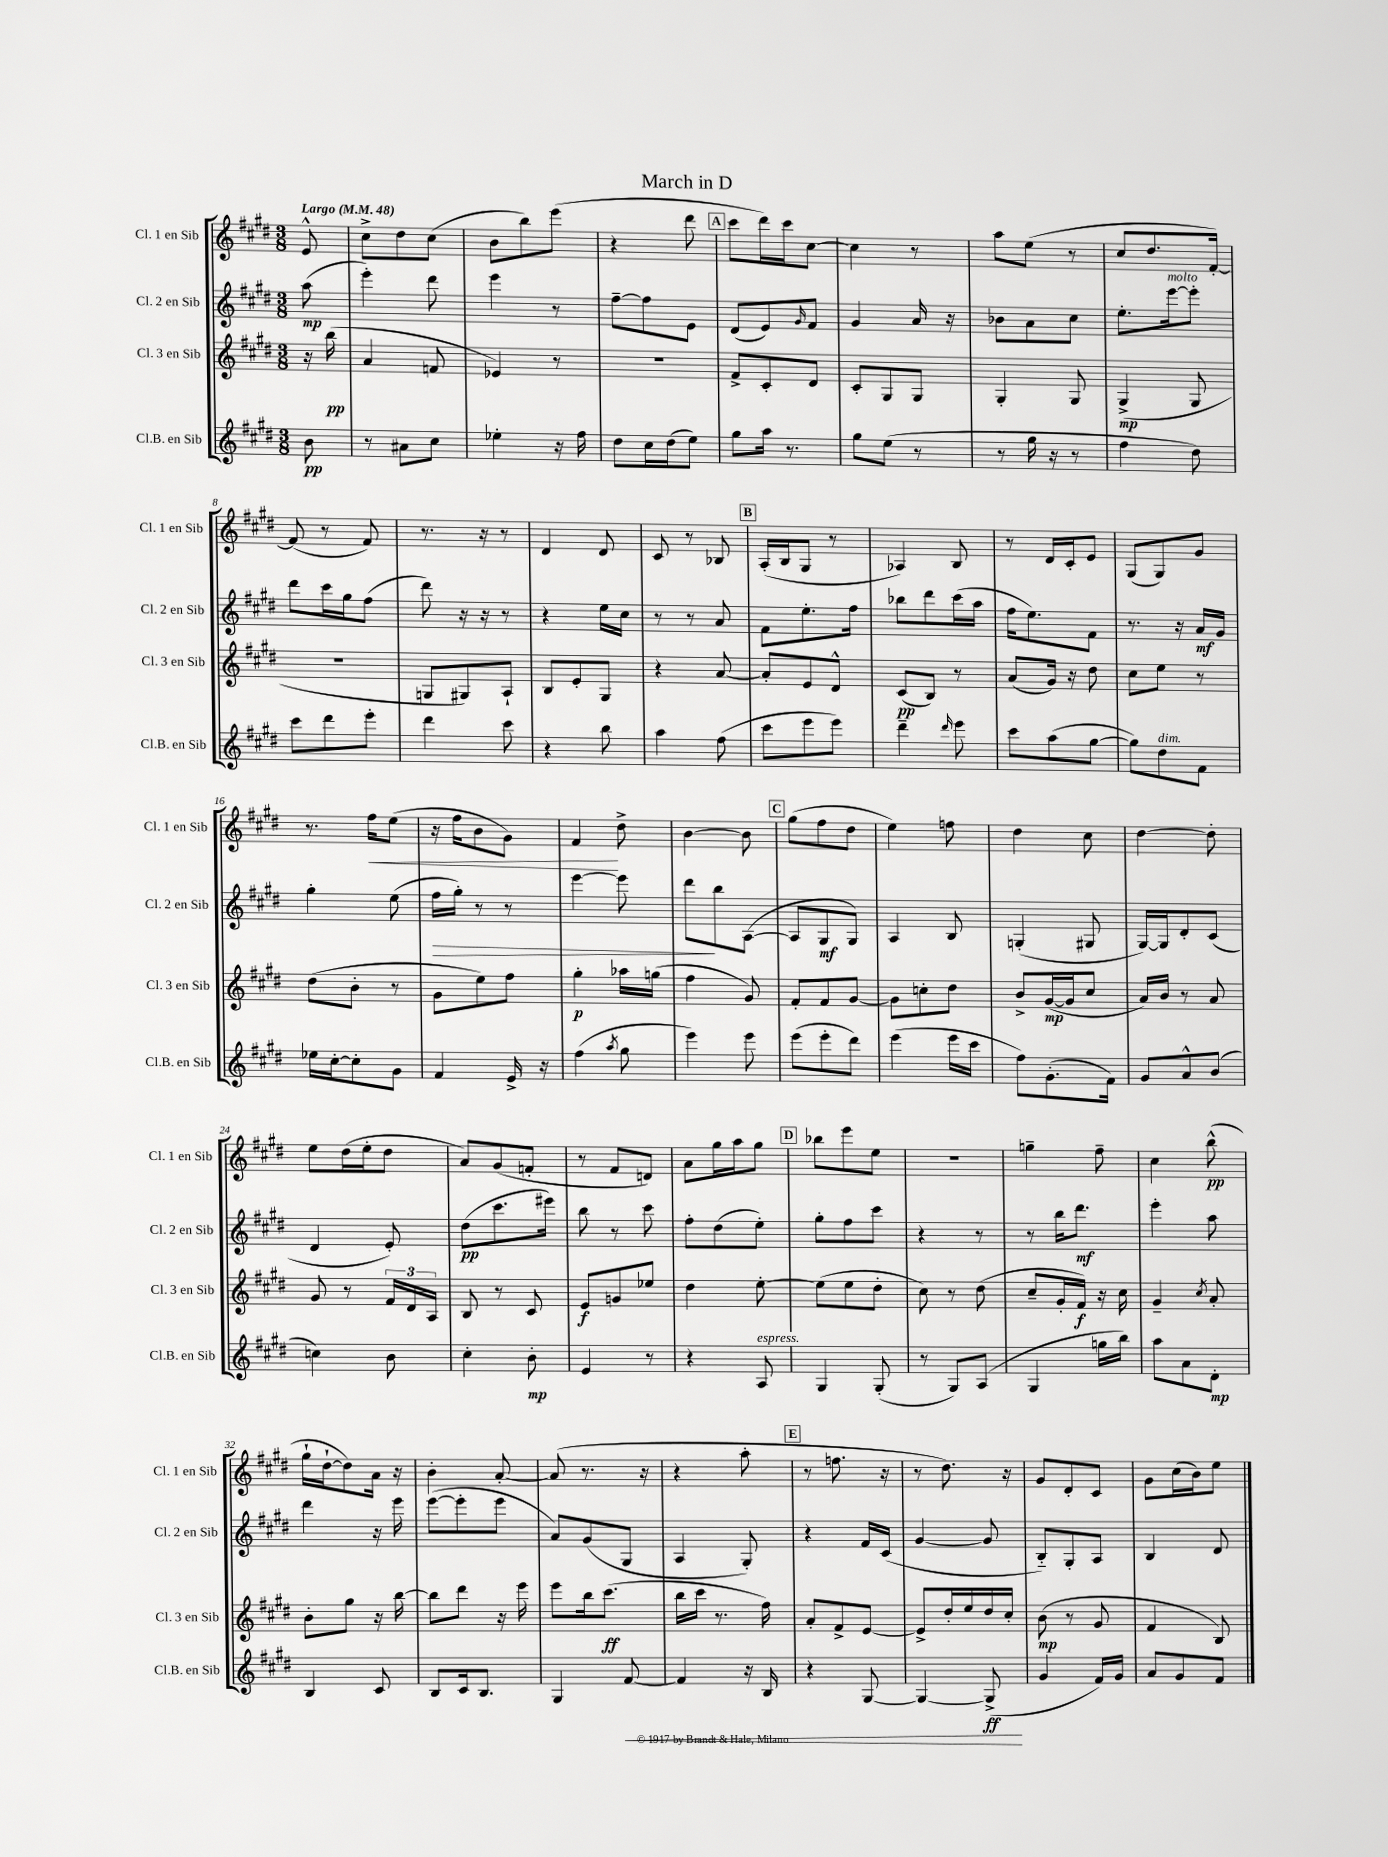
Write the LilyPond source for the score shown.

\header { title = "March in D" }
<<
\new StaffGroup <<
\new Staff = "s0" \with { instrumentName = "Cl. 1 en Sib" shortInstrumentName = "Cl. 1 en Sib" } {
    \clef treble \key e \major \numericTimeSignature \time 3/8 \partial 8 \tempo "Largo" 4 = 48
    e'8-^ |
    cis''8-> dis''8 cis''8( |
    b'8 b''8) e'''8( |
    r4 dis'''8 |
    \mark \markup { \box "A" } cis'''8 dis'''16) cis'''16 cis''8~ |
    cis''4 r8 |
    a''8 e''8( r8 |
    cis''8 dis''8. fis'16~-.) |
    fis'8( r8 fis'8) |
    r8. r16 r8 |
    dis'4 dis'8 |
    cis'8 r8 bes8 |
    \mark \markup { \box "B" } a16-.( b16 gis8 r8 |
    aes4) b8 |
    r8 dis'16 cis'16-. e'8 |
    gis8( gis8) gis'8 |
    r8. fis''16\< e''8( |
    r16 fis''16 b'8 gis'8) |
    fis'4\! dis''8-> |
    b'4~ b'8 |
    \mark \markup { \box "C" } gis''8( fis''8 dis''8 |
    e''4) f''8 |
    dis''4 cis''8 |
    dis''4~ dis''8-. |
    e''8 dis''16( e''16-. dis''8 |
    a'8) gis'8( f'8-. |
    r8 fis'8 d'8) |
    a'8 gis''16 a''16 gis''8 |
    \mark \markup { \box "D" } bes''8 e'''8 e''8 |
    R4. |
    g''4-- fis''8-- |
    cis''4 b''8-^\pp( |
    gis''16-! dis''16~-! dis''8) a'16 r16 |
    b'4-. a'8~-. |
    a'8( r8. r16 |
    r4 a''8-. |
    \mark \markup { \box "E" } r8 f''8. r16 |
    r8 dis''8.) r16 |
    gis'8 dis'8-. cis'8 |
    gis'8 cis''16( b'16) e''8 \bar "|." |
}
\new Staff = "s1" \with { instrumentName = "Cl. 2 en Sib" shortInstrumentName = "Cl. 2 en Sib" } {
    \clef treble \key e \major \numericTimeSignature \time 3/8 \partial 8
    a''8\mp( |
    e'''4-.) dis'''8 |
    e'''4 r8 |
    fis''8~-- fis''8 e'8 |
    \mark \markup { \box "A" } dis'8( e'8) \grace { gis'16 } fis'8 |
    gis'4 a'16 r16 |
    bes'8 a'8 cis''8 |
    e''8.-. e'''16~^\markup { \italic "molto" } e'''8-. |
    dis'''8 cis'''16 gis''16 fis''8( |
    dis'''8) r16 r16 r8 |
    r4 e''16 cis''16 |
    r8 r8 a'8 |
    \mark \markup { \box "B" } fis'8 e''8.-. fis''16 |
    bes''8 dis'''8 cis'''16( a''16 |
    fis''16 e''8.) fis'8 |
    r8. r16 a'16\mf gis'16 |
    gis''4-. e''8( |
    fis''16\> gis''16-.) r8 r8 |
    e'''4~ e'''8 |
    dis'''8\! b''8 a8~( |
    \mark \markup { \box "C" } a8 gis8\mf gis8) |
    a4 b8 |
    g4-.( gis8 |
    gis16~) gis16 dis'8-. cis'8( |
    dis'4 e'8-.) |
    dis''8\pp( cis'''8. eis'''16) |
    b''8 r8 cis'''8 |
    fis''8-. dis''8( e''8-.) |
    \mark \markup { \box "D" } gis''8-. fis''8 cis'''8 |
    r4 r8 |
    r8 b''16 dis'''8.\mf |
    e'''4-. a''8 |
    dis'''4 r16 e'''16 |
    e'''8~( e'''8-. e'''8 |
    a'8) gis'8( gis8 |
    a4 gis8-.) |
    \mark \markup { \box "E" } r4 fis'16 cis'16( |
    gis'4~ gis'8 |
    b8-_) gis8-. a8 |
    b4 dis'8 \bar "|." |
}
\new Staff = "s2" \with { instrumentName = "Cl. 3 en Sib" shortInstrumentName = "Cl. 3 en Sib" } {
    \clef treble \key e \major \numericTimeSignature \time 3/8 \partial 8
    r16 b''16\pp( |
    a'4 f'8 |
    ees'4) r8 |
    R4. |
    \mark \markup { \box "A" } fis'8-> cis'8-. dis'8 |
    cis'8-. gis8 gis8 |
    gis4-. gis8 |
    gis4->\mp( gis8 |
    r4. |
    g8 gis8) a8-! |
    b8 e'8-. gis8 |
    r4 a'8~ |
    \mark \markup { \box "B" } a'8-. e'8 dis'8-^ |
    cis'8\pp( b8) r8 |
    a'8( gis'16) r16 dis''8 |
    cis''8 e''8 r8 |
    dis''8( b'8-. r8 |
    gis'8 e''8) fis''8 |
    gis''4-.\p aes''16 g''16( |
    fis''4 gis'8) |
    \mark \markup { \box "C" } fis'8-. fis'8 gis'8~ |
    gis'8 c''8-. dis''8 |
    b'8-> gis'16~\mp( gis'16 cis''8 |
    a'16) b'16 r8 a'8 |
    gis'8 r8 \tuplet 3/2 { fis'16 dis'16 a16 } |
    b8 r8 cis'8 |
    e'8\f g'8 ees''8 |
    dis''4 e''8~-. |
    \mark \markup { \box "D" } e''8( e''8 dis''8-. |
    cis''8) r8 dis''8( |
    cis''8-- gis'16-. fis'16\f) r16 cis''16 |
    gis'4-- \acciaccatura { cis''8 } a'8-. |
    b'8-. gis''8 r16 b''16~ |
    b''8 dis'''8 r16 e'''16 |
    e'''8 b''16 cis'''8.\ff( |
    b''16 cis'''16 r8. fis''16) |
    \mark \markup { \box "E" } a'8-. fis'8-> e'8~ |
    e'8-> dis''16-. e''16 dis''16 cis''16-. |
    b'8\mp( r8 gis'8 |
    fis'4 b8) \bar "|." |
}
\new Staff = "s3" \with { instrumentName = "Cl.B. en Sib" shortInstrumentName = "Cl.B. en Sib" } {
    \clef treble \key e \major \numericTimeSignature \time 3/8 \partial 8
    b'8\pp |
    r8 ais'8 cis''8 |
    ees''4-. r16 fis''16 |
    dis''8 cis''16 dis''16( e''8) |
    \mark \markup { \box "A" } gis''8 a''16 r8. |
    gis''8 e''8( r8 |
    r8 gis''16 r16 r8 |
    fis''4 dis''8) |
    cis'''8 dis'''8 e'''8-. |
    dis'''4 cis'''8 |
    r4 b''8 |
    a''4 fis''8( |
    \mark \markup { \box "B" } cis'''8 e'''8 e'''8) |
    dis'''4-- \grace { dis'''16 } e'''8 |
    cis'''8 a''8( gis''8~ |
    gis''8) dis''8^\markup { \italic "dim." } fis'8 |
    ees''16 cis''16~-. cis''8-. gis'8 |
    fis'4 e'16-> r16 |
    fis''4( \acciaccatura { a''8 } gis''8 |
    e'''4) e'''8 |
    \mark \markup { \box "C" } e'''8( e'''8-. dis'''8) |
    e'''4( e'''16 cis'''16 |
    fis''8) gis'8.-.( fis'16) |
    gis'8 a'8-^ b'8( |
    c''4) b'8 |
    cis''4-. b'8-.\mp |
    e'4 r8 |
    r4 a8^\markup { \italic "espress." } |
    \mark \markup { \box "D" } gis4 gis8-.( |
    r8 gis8) a8( |
    gis4 g''16 b''16) |
    a''8 a'8 dis'8-.\mp |
    b4 cis'8 |
    b8 cis'16 b8. |
    gis4 fis'8~\< |
    fis'4 r16 b16 |
    \mark \markup { \box "E" } r4 gis8~ |
    gis4~ gis8->\ff\!( |
    gis'4 fis'16) gis'16 |
    a'8 gis'8 fis'8 \bar "|." |
}
>>
>>
